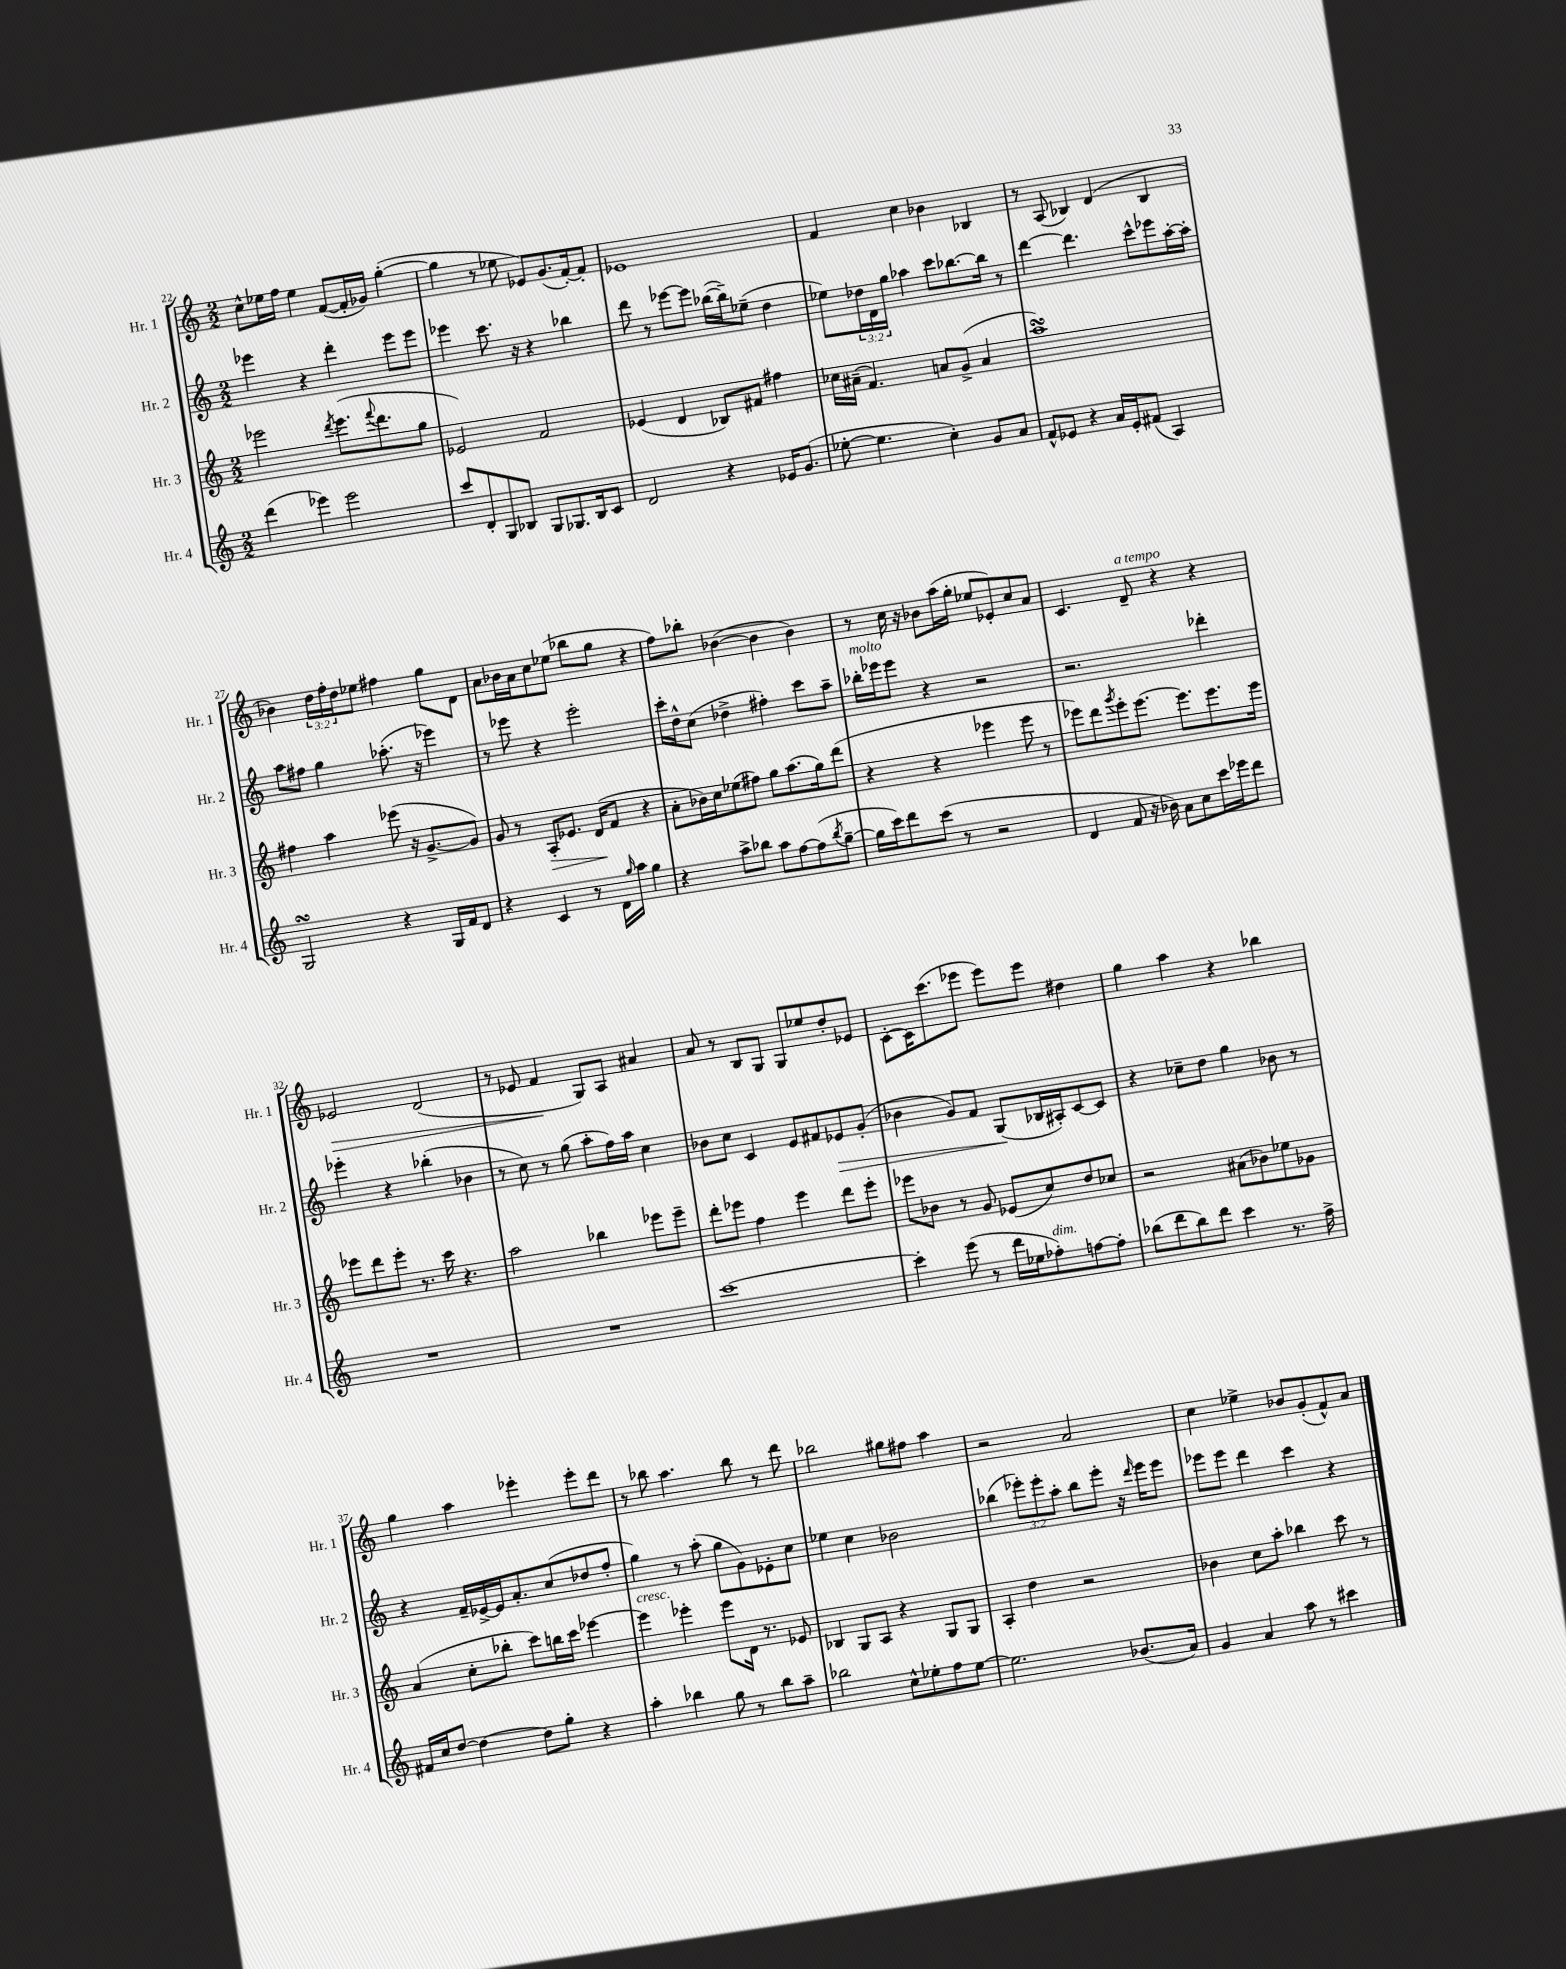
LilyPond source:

<<
\new StaffGroup <<
\new Staff = "s0" \with { instrumentName = "Hr. 1" shortInstrumentName = "Hr. 1" } {
    \clef treble \key c \major \numericTimeSignature \time 2/2 \override Staff.TupletNumber.text = #tuplet-number::calc-fraction-text
    c''8-^ ees''16 f''16 ees''4 f'8~( f'16-. ges'16) g''4~-.( |
    g''4 r8 ees''8 ees'8) g'8.( f'16~-.) f'8-. |
    ees'1 |
    f'4 c''4 bes'4 bes4 |
    r8 a8( bes4) d'4( bes4 |
    bes'4) \tuplet 3/2 { d''16 f''16-. d''16 } ees''8 fis''4 g''8 d'8 |
    a'8 bes'16 a'16 c''8 ees''8( bes''8 g''8 r4 |
    f''8) bes''8-. bes'4~( bes'4 bes'4) |
    r8 c''16 r16 bes'8 a''16( g''16-. ees''8 ees'8-.) c''8 a'8 |
    c'4. d'8--^\markup { \italic "a tempo" } r4 r4 |
    ees'2\> d'2( |
    r8 ees'8 f'4\! g8) a8 ais'4 |
    a'8 r8 b8 g8 g8 ees''8 d''8-. ees'8 |
    c'8~-. c'16 c'''8.( ees'''8 ees'''8) ees'''8 dis''4 |
    g''4 a''4 r4 bes''4 |
    g''4 a''4 ees'''4-. ees'''8-. d'''8 |
    r8 bes''8 a''4. bes''8 r8 d'''8 |
    bes''2 gis''8 fis''8 a''4 |
    r2 a'2 |
    c''4 ees''4-> bes'8 g'8-.( f'8-^) a'8 \bar "|." |
}
\new Staff = "s1" \with { instrumentName = "Hr. 2" shortInstrumentName = "Hr. 2" } {
    \clef treble \key c \major \numericTimeSignature \time 2/2 \override Staff.TupletNumber.text = #tuplet-number::calc-fraction-text
    ees'''4 r4 d'''4-. ees'''8 ees'''8 |
    ees'''4 c'''8. r16 r4 bes''4 |
    d'''8 r8 ees'''8~ ees'''8 bes''16~( bes''16--) ees''8--( d''4 |
    ees''8) \tuplet 3/2 { des''16 d'16 g''16 } aes''4 c'''8 bes''8.~ bes''16 r8 |
    d'''4~ d'''4. c'''8-^ ees'''8 a''16~-. a''16-. |
    a''8 fis''8 g''4 aes''8.-.( r16 ees'''4) |
    r8 ees'''8 r4 ees'''2-. |
    c'''16-. d''16-^ c''8( des''4-> fis''4-.) c'''8 a''8-- |
    bes''16-.^\markup { \italic "molto" } ees'''16 ees'''8 r4 r2 |
    r2. des'''4-. |
    ees'''4-. r4 bes''4-.( bes'4 |
    r8 c''8) r8 g''8( a''8-. f''16) a''16 c''4 |
    bes'8 c''8 c'4 e'8 fis'8 ees'8\> g'8-.( |
    bes'4 g'8) f'8 g8\!( bes16 ais16-.) c'8~ c'8 |
    r4 ces''8-- d''8 g''4 bes'8 r8 |
    r4 f'16-- ees'16~-> ees'16 a'8.-. c''8( des''8 f''8-. |
    g''4) r8 a''8-.( g''8 g'8) ees'8-. c''8 |
    ees''4 c''4 bes'2 |
    bes''4( \tuplet 3/2 { ees'''8-.) ees'''8-. a''8-. } bes''8 ees'''8-. r16 \grace { d'''16 } ees'''16 ees'''8 |
    ees'''8 ees'''8 d'''4 c'''4 r4 \bar "|." |
}
\new Staff = "s2" \with { instrumentName = "Hr. 3" shortInstrumentName = "Hr. 3" } {
    \clef treble \key c \major \numericTimeSignature \time 2/2
    ees'''2 \acciaccatura { d'''8 } ees'''8.( \appoggiatura { f'''8 } d'''8. g''8 |
    ees'2) f'2 |
    ees'4( d'4 bes8) fis'8 fis''4 |
    ces''16 ais'16--( f'4.) a'8 g'8->( a'4 |
    a''1\turn) |
    fis''4 a''4 ees'''8( r16 g'8.~-> g'8) |
    g'8 r8 a8-.\> ees'8. d'16\!( f'8 r4 |
    a'8-. bes'16) c''16 ees''8( fis''8) g''8 a''8.( g''16) d'''8( |
    r4 r4 ees'''4 ees'''8 r8 |
    ees'''8) d'''8 \acciaccatura { g'''8 } ees'''8-. ees'''8.~ ees'''8. ees'''8. ees'''16 |
    ees'''8 d'''8 ees'''8-. r8. c'''16 r4. |
    a''2 bes''4 ees'''8 ees'''8-- |
    d'''8-. ees'''8 f''4 ees'''4 d'''8 ees'''8-. |
    ees'''8 bes'8 r8 g'8 ees'8( c''8) d''8 ces''8 |
    r2 ais'8( bes'8) ees''8 ges'8 |
    a'4( c''8-. bes''8-. c'''8) b''16 c'''16 ees'''4~ |
    ees'''4^\markup { \italic "cresc." } ees'''4-. ees'''8 d'16 r8. ees'8 |
    bes4 g8 a8 r4 g8 g8 |
    a4-. d''4 r2 |
    bes'4 c''8 a''8-. bes''4 c'''8 r8 \bar "|." |
}
\new Staff = "s3" \with { instrumentName = "Hr. 4" shortInstrumentName = "Hr. 4" } {
    \clef treble \key c \major \numericTimeSignature \time 2/2
    d'''4( ees'''4) ees'''2 |
    c'''8 d'8-. g8 bes8 g8 ges8. bes16 c'8 |
    d'2 r4 ees'16 g'8.( |
    ees''8~-. ees''4. c''4-.) g'8 a'8 |
    f'8-^ ees'8 r4 a'16 ees'16-. fis'8( a4) |
    g2\turn r4 g16 f'16 d'8 |
    r4 c'4 r8 d'16 \grace { g''16 } a''16 g''4 |
    r4 a''8-> bes''8 a''8 f''8~ f''8( \acciaccatura { bes''8 } g''8~-- |
    g''16 c'''16) d'''8 c'''8( r8 r2 |
    d'4 f'8 r16 bes'16) a'8 c''8 c'''16 ees'''16 d'''8 |
    R1 |
    R1 |
    c'''1~ |
    c'''4-. e'''8( r8 d'''16 ees''16 fes''8-.^\markup { \italic "dim." }) f''8~ f''8-. |
    bes''8( d'''8 bes''8) d'''8 c'''4 r8. f''16-> |
    fis'16 c''16 d''8~ d''4~ d''8 g''8-. r4 |
    a''4-. bes''4 g''8 r8 bes''8 a''8-- |
    bes''2 c''8-^ ees''8-. f''8 ees''8~ |
    ees''2. bes'8.( a'16) |
    g'4 a'4 a''8 r8 cis'''4 \bar "|." |
}
>>
>>
\layout { \context { \Score currentBarNumber = #22 } }
